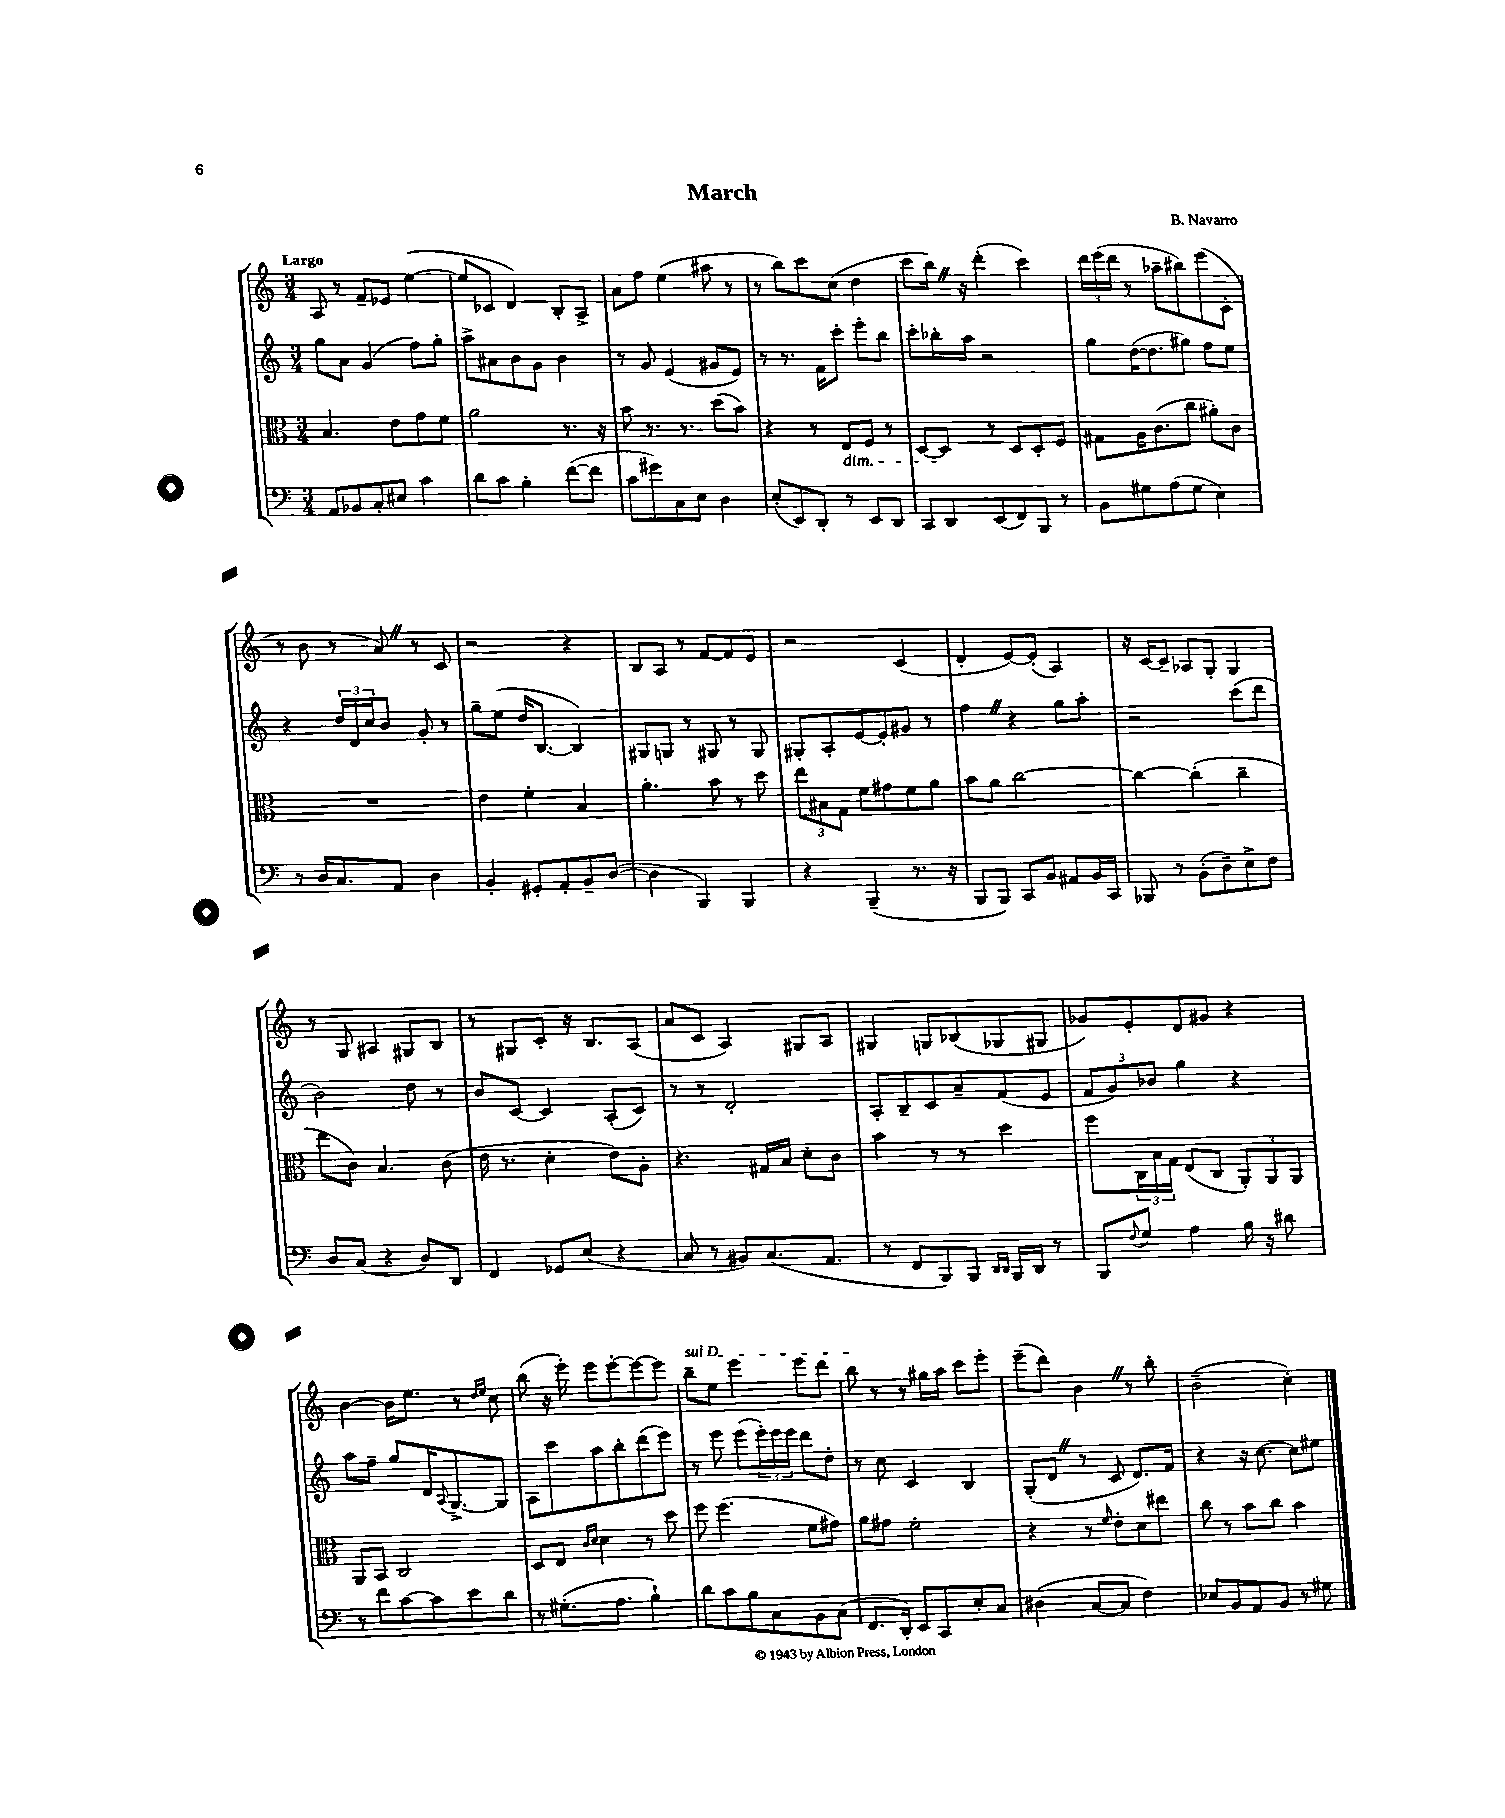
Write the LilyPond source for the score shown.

\header { title = "March" composer = "B. Navarro" }
<<
\new StaffGroup <<
\new Staff = "s0" {
    \clef treble \key c \major \numericTimeSignature \time 3/4 \tempo "Largo"
    a8 r8 f'8-- ees'8 e''4~( |
    e''8 ces'8 d'4) b8-. a8-> |
    a'8 f''8 e''4( ais''8 r8 |
    r8 b''8) c'''8 c''8( d''4 |
    c'''8 b''16) \once \override BreathingSign.text = \markup { \musicglyph "scripts.caesura.straight" } \breathe r16 d'''4-.( c'''4) |
    \tuplet 3/2 { d'''16 e'''16( d'''16 } r8 aes''8-- bis''8) e'''8( c'8-. |
    r8 b'8 r8 a'8) \once \override BreathingSign.text = \markup { \musicglyph "scripts.caesura.straight" } \breathe r8 c'8 |
    r2 r4 |
    b8 a8 r8 f'8~ f'8 e'8 |
    r2 c'4( |
    d'4-. e'8~) e'8-.( a4) |
    r16 c'16~ c'8-- aes8 g8-. g4 |
    r8 g8 ais4 gis8 b8 |
    r8 gis8 c'8-. r16 b8. a8( |
    a'8 c'8 a4) gis8 a8 |
    gis4 g8 bes8( ges8 gis8 |
    ges'8) e'8-. d'8 gis'8 r4 |
    b'4~ b'16 e''8. r8 \grace { d''16 e''16 } c''8 |
    b''8( r16 e'''16-.) e'''8 e'''8~-. e'''8~ e'''8 |
    \once \override TextSpanner.bound-details.left.text = \markup { \italic "sul D" } b''8--\startTextSpan e''8 e'''4 e'''8 d'''8 |
    b''8\stopTextSpan r8 r8 gis''16 a''16 c'''8 e'''8-. |
    e'''8--( d'''8) b'4 \once \override BreathingSign.text = \markup { \musicglyph "scripts.caesura.straight" } \breathe r8 b''8-. |
    b'2--( c''4-.) \bar "|." |
}
\new Staff = "s1" {
    \clef treble \key c \major \numericTimeSignature \time 3/4
    g''8 a'8 g'4( f''8) g''8-. |
    a''8-> ais'8 b'8 g'8 b'4 |
    r8 g'8 e'4( gis'8 e'8) |
    r8 r8. f'16 c'''8-. e'''8-. b''8 |
    c'''8-. bes''16-. a''16 r2 |
    g''8 d''16~( d''8. gis''8) f''8 e''8 |
    r4 \tuplet 3/2 { d''16 d'16 c''16 } b'8 g'8-. r8 |
    g''8-- e''8( d''16 b8.~ b4) |
    gis8 g8 r8 gis8 r8 gis8 |
    gis8-. a8-. e'8~ e'8-. gis'8 r8 |
    f''4 \once \override BreathingSign.text = \markup { \musicglyph "scripts.caesura.straight" } \breathe r4 g''8 a''8-. |
    r2 c'''8( d'''8 |
    b'2) d''8 r8 |
    b'8 c'8~ c'4 a8-.( c'8) |
    r8 r8 d'2-. |
    a8-. b8-- c'8 a'8-- f'8( e'8 |
    \tuplet 3/2 { f'8 g'8) bes'8 } g''4 r4 |
    a''8 f''8-- g''8 d'16 \appoggiatura { a8 } g8.~-> g8 |
    a8 c'''8 a''8 b''8-. d'''8( e'''8) |
    r8 e'''8 e'''8( \tuplet 3/2 { e'''16-.) e'''16 e'''16 } d'''8 d''8-. |
    r8 c''8 c'4 b4 |
    g8-.( d'8 \once \override BreathingSign.text = \markup { \musicglyph "scripts.caesura.straight" } \breathe r8 c'8 d'8.) f'16 |
    r4 r16 c''8.~ c''8 eis''8 \bar "|." |
}
\new Staff = "s2" {
    \clef alto \key c \major \numericTimeSignature \time 3/4
    b4. e'8 g'8 f'8 |
    a'2 r8. r16 |
    b'8 r8. r8. d''8( b'8) |
    r4 r8 e8\dim f8 r8 |
    d8~ d8\! r8 d8 d8-. f8 |
    gis8 a16 c'8.( c''8 ais'8-.) c'8 |
    R2. |
    e'4 f'4-. b4 |
    a'4.-. b'8 r8 d''8 |
    \tuplet 3/2 { e''8 bis8 g8 } f'8 gis'8 f'8 a'8 |
    b'8 a'8 c''2~ |
    c''4~ c''4-.( c''4-- |
    e''8 c'8) b4. c'8( |
    e'16 r8. d'4-. e'8) a8-. |
    r4. gis16 b16 d'8-. c'8 |
    b'4 r8 r8 d''4 |
    f''8 \tuplet 3/2 { c16 b16 g16 } e8( c8 \tuplet 3/2 { a,8-.) a,8 a,8 } |
    a,8 b,8 c2 |
    d8 e8 \grace { c'16 d'16 } d'4 r8 d''8 |
    f''8 f''4.( f'8 gis'8) |
    a'8 gis'8 f'2-. |
    r4 r8 \grace { f'16 } e'8-. d'8 eis''8 |
    c''8 r8 b'8 c''8 b'4 \bar "|." |
}
\new Staff = "s3" {
    \clef bass \key c \major \numericTimeSignature \time 3/4
    a,8 bes,8 c8-. eis8 c'4 |
    d'8 c'8 b4-. f'8~( f'8 |
    c'8 gis'8) c8 e8 d4 |
    e8-.( e,8) d,8-. r8 e,8 d,8 |
    c,8 d,8 e,8( f,8) b,,8 r8 |
    b,8 gis8 a8( gis8 e4) |
    r8 d16 c8. a,8 d4 |
    b,4-. gis,8-. a,8-. b,8-- d8~( |
    d4 b,,4) b,,4 |
    r4 b,,4--( r8. r16 |
    b,,8 b,,8) c,8 b,8 ais,8 b,16 c,16 |
    bes,,8 r8 b,8-.( d8--) e8-> f8 |
    d8 c8( r4 d8) d,8 |
    f,4 ges,8 e8( r4 |
    c8 r8 bis,8) c8.( a,8. |
    r8 f,8 b,,8) b,,8 \grace { d,16 d,16 } b,,16 d,16 r8 |
    b,,8 \appoggiatura { f8 } g8 a4 b16 r16 dis'8 |
    r8 f'8 c'8~ c'8 e'8 d'8 |
    r8 gis8.-.( a8. b4-!) |
    d'8 c'8 b8 c8 b,8 c8( |
    f,8. d,16-.) e,8 c,8 e8-. c8 |
    dis4( c8~ c8 f4) |
    ees8 b,8 a,8 b,8 r8 gis8 \bar "|." |
}
>>
>>
\layout { \context { \Score \remove "Bar_number_engraver" } }
